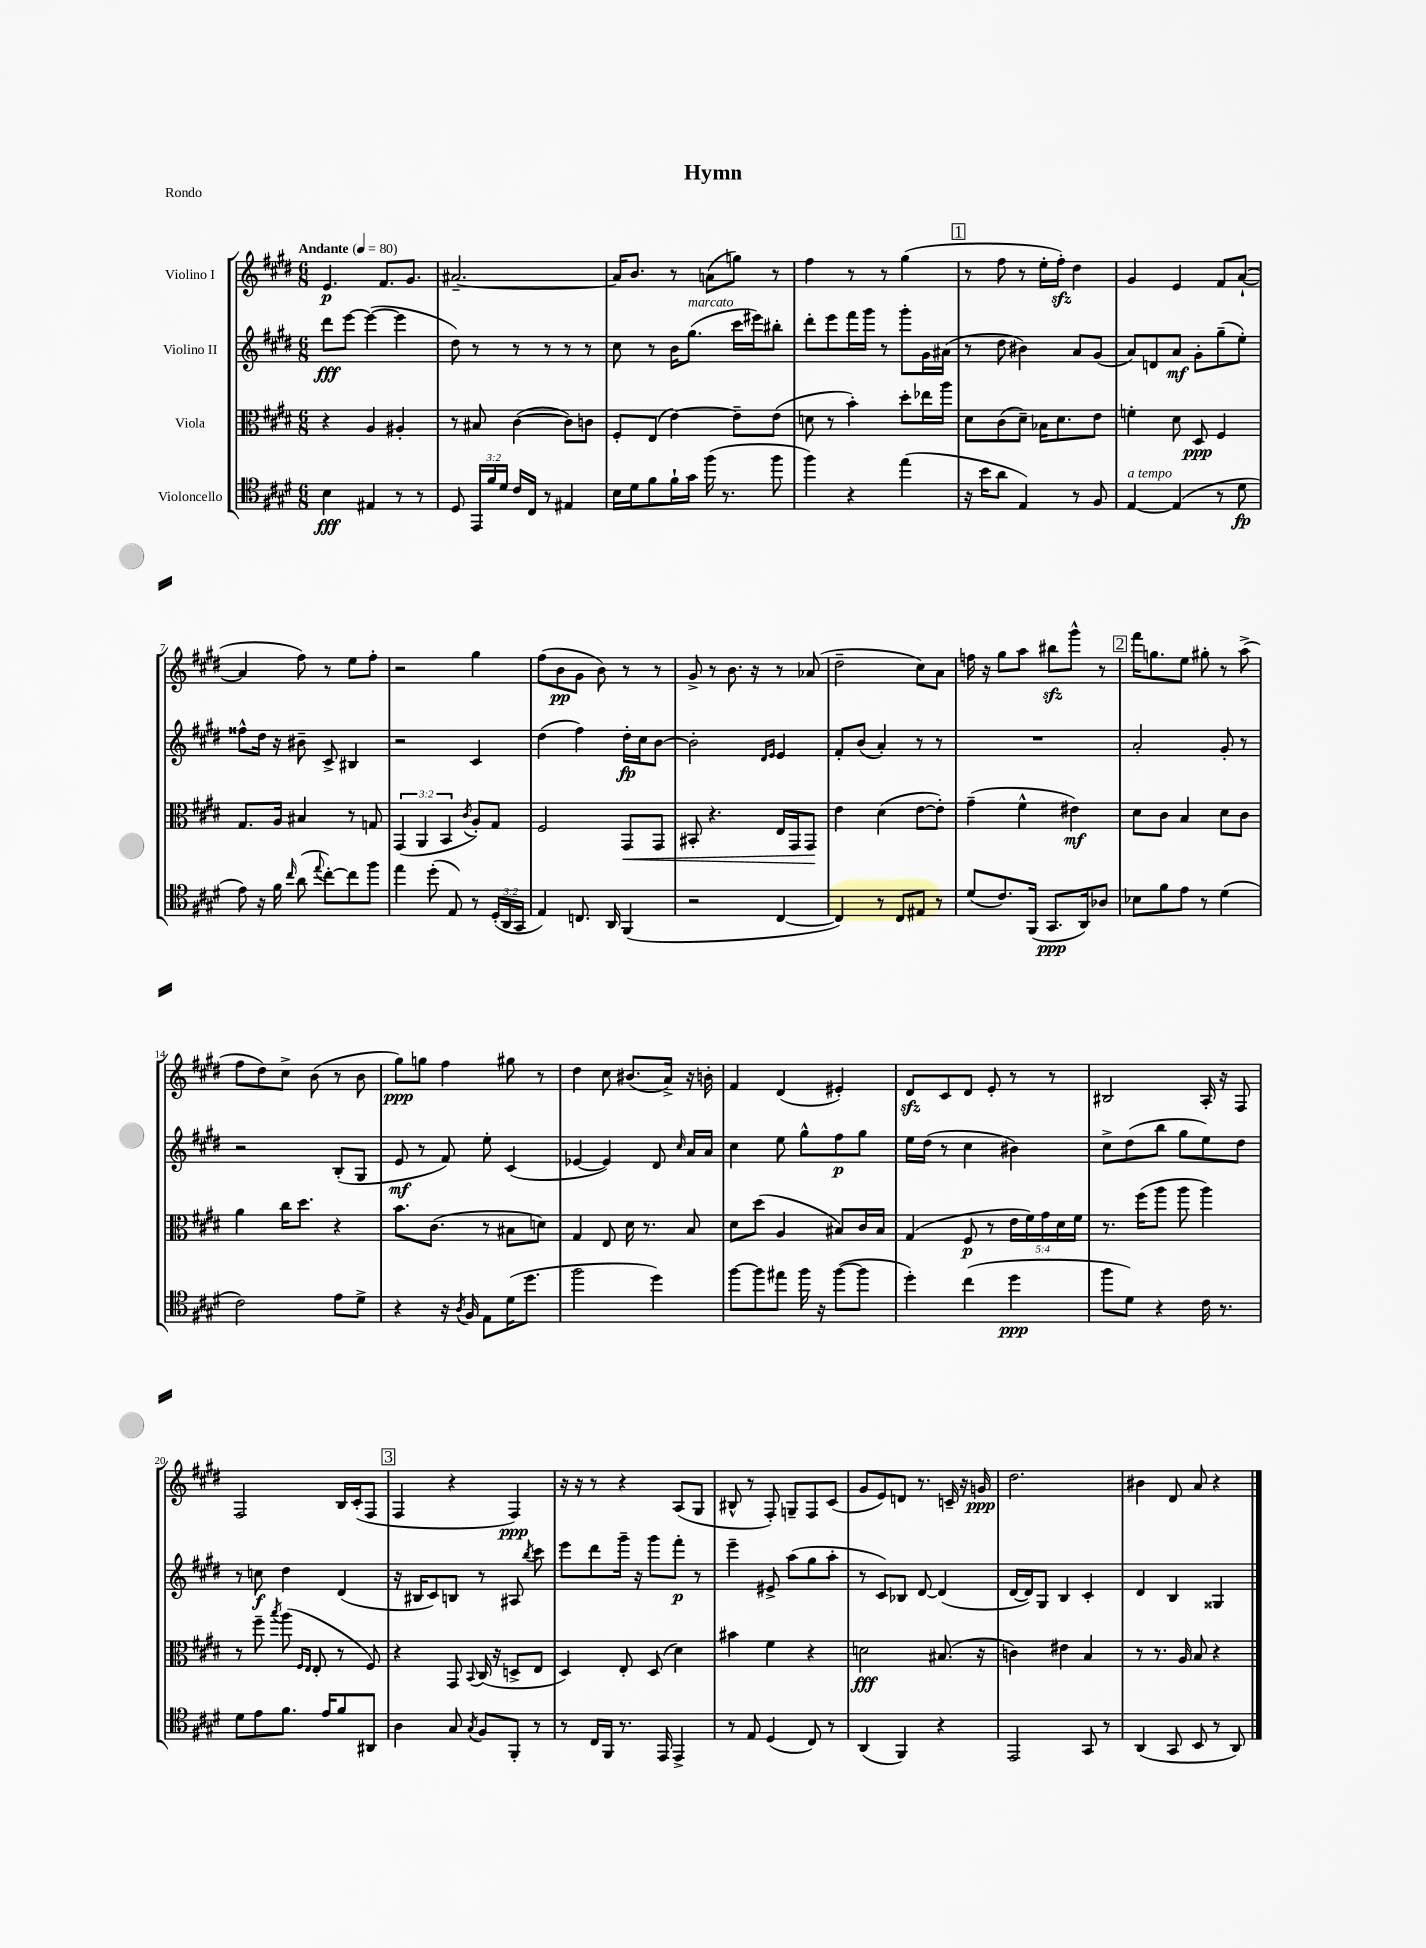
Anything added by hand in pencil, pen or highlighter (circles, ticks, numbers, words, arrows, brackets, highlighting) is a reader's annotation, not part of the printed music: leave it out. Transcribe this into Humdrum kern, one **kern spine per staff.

**kern	**dynam	**kern	**dynam	**kern	**dynam	**kern	**dynam
*part4	*part4	*part3	*part3	*part2	*part2	*part1	*part1
*staff4	*staff4	*staff3	*staff3	*staff2	*staff2	*staff1	*staff1
*I"Violoncello	*	*I"Viola	*	*I"Violino II	*	*I"Violino I	*
*clefC4	*	*clefC3	*	*clefG2	*	*clefG2	*
*k[f#c#g#d#]	*	*k[f#c#g#d#]	*	*k[f#c#g#d#]	*	*k[f#c#g#d#]	*
*M6/8	*	*M6/8	*	*M6/8	*	*M6/8	*
*MM80	*	*MM80	*	*MM80	*	*MM80	*
=1	=1	=1	=1	=1	=1	=1	=1
!	!	!	!	!	!	!LO:TX:a:B:t=Andante	!
4B\	fff	4r	.	8ddd#\L	fff	4.e/	p
.	.	.	.	[8eee\J	.	.	.
4E#X/	.	4A/	.	(4eee\_	.	.	.
.	.	.	.	.	.	8.f#/L	.
8r	.	4A#X'/	.	4eee\]	.	.	.
.	.	.	.	.	.	8.g#/J	.
8r	.	.	.	.	.	.	.
=2	=2	=2	=2	=2	=2	=2	=2
8D#/	.	8r	.	8dd#\)	.	[2.a#X~/	.
24EE/LL	.	8B#X/	.	8r	.	.	.
24f#/	.	.	.	.	.	.	.
24d#/JJ	.	.	.	.	.	.	.
16c#/LL	.	([4c#\	.	8r	.	.	.
16C#/JJ	.	.	.	.	.	.	.
8r	.	.	.	8r	.	.	.
4E#X/	.	8c#\L])	.	8r	.	.	.
.	.	8cn\J	.	8r	.	.	.
=3	=3	=3	=3	=3	=3	=3	=3
16B\LL	.	8F#'/L	.	8cc#\	.	16a#/KL]	.
16d#\J	.	.	.	.	.	8.b/J	.
8f#\	.	(8E/J	.	8r	.	.	.
16f#`\L	.	[4e\)	.	16b\KL	.	8r	.
!	!	!	!	!LO:TX:a:i:t=marcato	!	!	!
16g#\JJ	.	.	.	(8.gg#\J	.	.	.
(16ff#\	.	.	.	.	.	(8an\L	.
8.r	.	.	.	.	.	.	.
.	.	8e~\L]	.	16ccc#\LL	.	8ggn\J)	.
.	.	.	.	16eee#X\J)	.	.	.
8ff#\	.	(8e\J	.	8bb#X'\J	.	8r	.
=4	=4	=4	=4	=4	=4	=4	=4
4ff#\)	.	8dn\	.	8ddd#'\L	.	4ff#\	.
.	.	8r	.	8eee\	.	.	.
4r	.	4b'\)	.	16fff#\L	.	8r	.
.	.	.	.	16ggg#\JJ	.	.	.
.	.	.	.	8r	.	8r	.
(4ee\	.	8dd#'\L	.	8ggg#'\L	.	(4gg#\	.
.	.	16ee-X\L	.	16g#\L	.	.	.
.	.	16aa\JJ	.	(16a#X\JJ	.	.	.
!!LO:REH:place=s1:t=1
=5	=5	=5	=5	=5	=5	=5	=5
16r	.	8d#\L	.	8r	.	8r	.
16b\KL	.	.	.	.	.	.	.
8a\J	.	(8c#\	.	8dd#\	.	8ff#\	.
4E/)	.	8d#~\J)	.	4b#X\)	.	8r	.
.	.	16B-X\KL	.	.	.	16ee'\LL	.
.	.	8.d#\	.	.	.	16ff#zz'\JJ)	.
8r	.	.	.	8a/L	.	4dd#\	.
8F#/	.	8e\J	.	(8g#/J	.	.	.
=6	=6	=6	=6	=6	=6	=6	=6
!LO:TX:a:i:t=a tempo	!	!	!	!	!	!	!
[4E/	.	4fn'\	.	8a/L)	.	4g#/	.
.	.	.	.	8dn/	.	.	.
(4E/]	.	8d#\	.	8a/J	mf	4e/	.
.	.	8D#/	ppp	8g#'\L	.	.	.
8r	.	4F#/	.	(8gg#~\	.	8f#/L	.
8d#\	fp	.	.	8ee'\J)	.	([8a`/J	.
!!LO:LB:g=z
=7	=7	=7	=7	=7	=7	=7	=7
8e\)	.	8.G#/L	.	8ff##X^^\L	.	4a/]	.
16r	.	.	.	16dd#\Jk	.	.	.
16f#\	.	16A/Jk	.	16r	.	.	.
16qqcc#/	.	.	.	.	.	.	.
(8a\	.	4B#X/	.	8b#X~\	.	8ff#\)	.
8qqee/	.	.	.	.	.	.	.
[8cc#'\L)	.	.	.	8c#^/	.	8r	.
8cc#\]	.	8r	.	4B#X/	.	8ee\L	.
8ff#\J	.	8Gn/	.	.	.	8ff#'\J	.
=8	=8	=8	=8	=8	=8	=8	=8
4ee\	.	(6GG#/	.	2r	.	2r	.
.	.	6AA/	.	.	.	.	.
(8dd#'\	.	.	.	.	.	.	.
.	.	6BB/	.	.	.	.	.
8E/)	.	.	.	.	.	.	.
.	.	8qc#/	.	.	.	.	.
8r	.	8A'/L)	.	4c#/	.	4gg#\	.
(24D#'/LL	.	8G#/J	.	.	.	.	.
24AA/	.	.	.	.	.	.	.
24GG#/JJ	.	.	.	.	.	.	.
=9	=9	=9	=9	=9	=9	=9	=9
4E/)	.	2F#/	.	(4dd#\	.	(8ff#\L	.
.	.	.	.	.	.	8b\	pp
8.Cn/	.	.	.	4ff#\)	.	8g#\J	.
.	.	.	.	.	.	8b\)	.
16AA/	.	.	.	.	.	.	.
!	!	!	!LO:HP:b	!	!	!	!
(4FF#/	.	8GG#/L	<	16dd#'\LL	fp	8r	.
.	.	.	.	16cc#\J	.	.	.
.	.	8GG#/J	.	[8b\J	.	8r	.
=10	=10	=10	=10	=10	=10	=10	=10
2r	.	8BB#X'/	.	2b'\]	.	8g#^/	.
.	.	4.r	.	.	.	8r	.
.	.	.	.	.	.	8.b\	.
.	.	.	.	.	.	16r	.
.	.	.	.	16qqd#/LL	.	.	.
.	.	.	.	16qqe/JJ	.	.	.
[4C#/	.	16E/LL	.	4e/	.	8r	.
.	.	16GG#/J	.	.	.	.	.
.	.	8GG#/J	.	.	.	(8a-X/	.
.	.	.	[	.	.	.	.
=11	=11	=11	=11	=11	=11	=11	=11
4C#/])	.	4e\	.	8f#'/L	.	2dd#~\	.
.	.	.	.	(8b/J	.	.	.
8r	.	(4d#\	.	4a'/)	.	.	.
8C#/L	.	.	.	.	.	.	.
8E#X/J	.	[8e\L	.	8r	.	8cc#\L)	.
8r	.	8e'\J])	.	8r	.	8a\J	.
=12	=12	=12	=12	=12	=12	=12	=12
(8d#/L	.	(4g#~\	.	2.r	.	16ffn\	.
.	.	.	.	.	.	16r	.
8.c#/)	.	.	.	.	.	8gg#\L	.
.	.	4f#^^\	.	.	.	8aa\J	.
(16FF#/Jk	.	.	.	.	.	.	.
8.GG#/L	ppp	.	.	.	.	8bb#Xzz\L	.
.	.	4e#X\)	mf	.	.	8ggg#^^\J	.
16AA/k)	.	.	.	.	.	.	.
8A-X/J	.	.	.	.	.	8r	.
!!LO:REH:place=s1:t=2
=13	=13	=13	=13	=13	=13	=13	=13
8B-X\L	.	8d#\L	.	2a'/	.	16fff#\KL	.
.	.	.	.	.	.	8.ggn\	.
8f#\	.	8c#\J	.	.	.	.	.
8e\J	.	4B/	.	.	.	8ee\J	.
8r	.	.	.	.	.	8gg#X'\	.
(4d#\	.	8d#\L	.	8g#'/	.	8r	.
.	.	8c#\J	.	8r	.	(8aa^\	.
!!LO:LB:g=z
=14	=14	=14	=14	=14	=14	=14	=14
2c#\)	.	4a\	.	2r	.	8ff#\L	.
.	.	.	.	.	.	8dd#\)	.
.	.	16cc#\KL	.	.	.	8cc#^\J	.
.	.	8.dd#\J	.	.	.	.	.
.	.	.	.	.	.	(8b\	.
8e\L	.	4r	.	(8B'/L	.	8r	.
8d#^\J	.	.	.	8G#/J	.	8b\	.
=15	=15	=15	=15	=15	=15	=15	=15
4r	.	8.b\L	.	8e/	mf	8gg#\L)	ppp
.	.	.	.	8r	.	8ggn\J	.
.	.	(8.c#\J	.	.	.	.	.
16r	.	.	.	8f#/)	.	4ff#\	.
8qA/	.	.	.	.	.	.	.
16F#/	.	.	.	.	.	.	.
8E\L	.	8r	.	8ee'\	.	.	.
(16d#\K	.	8B#X\L	.	(4c#/	.	8gg#X\	.
8.dd#\J	.	.	.	.	.	.	.
.	.	8dn\J)	.	.	.	8r	.
=16	=16	=16	=16	=16	=16	=16	=16
2ff#\	.	4G#/	.	[4e-X/	.	4dd#\	.
.	.	8E/	.	4e-/])	.	8cc#\	.
.	.	16d#\	.	.	.	(8.b#X/L	.
.	.	8.r	.	.	.	.	.
4dd#\)	.	.	.	8d#/	.	.	.
.	.	.	.	.	.	16a^/Jk)	.
.	.	.	.	16qqcc#/	.	.	.
.	.	8B/	.	16a/LL	.	16r	.
.	.	.	.	16a/JJ	.	16bn'\	.
=17	=17	=17	=17	=17	=17	=17	=17
[8ff#\L	.	8d#\L	.	4cc#\	.	4f#/	.
8ff#\]	.	(8dd#\J	.	.	.	.	.
8ee#X\J	.	4A/	.	8ee\	.	(4d#/	.
16ff#\	.	.	.	8gg#^^\L	.	.	.
16r	.	.	.	.	.	.	.
([8ff#\L	.	8B#X/L)	.	8ff#\	p	4e#X'/)	.
8ff#\J]	.	16c#/L	.	8gg#\J	.	.	.
.	.	16B#/JJ	.	.	.	.	.
=18	=18	=18	=18	=18	=18	=18	=18
4dd#'\)	.	(4G#/	.	16ee\LL	.	8d#zz/L	.
.	.	.	.	(16dd#\JJ	.	.	.
.	.	.	.	8r	.	8c#/	.
(4cc#\	.	8F#/	p	4cc#\	.	8d#/J	.
.	.	8r	.	.	.	8e'/	.
4dd#\	ppp	20e\LL	.	4b#X\)	.	8r	.
.	.	20f#\)	.	.	.	.	.
.	.	20g#\	.	.	.	.	.
.	.	.	.	.	.	8r	.
.	.	20d#\	.	.	.	.	.
.	.	20f#\JJ	.	.	.	.	.
=19	=19	=19	=19	=19	=19	=19	=19
8ff#\L	.	8.r	.	8cc#^\L	.	2B#X/	.
8d#\J)	.	.	.	(8dd#\	.	.	.
.	.	(16ff#\KL	.	.	.	.	.
4r	.	8aa\J	.	8bb\J	.	.	.
.	.	8aa\	.	8gg#\L	.	.	.
16c#\	.	4aa\)	.	8ee\)	.	16A'/	.
8.r	.	.	.	.	.	16r	.
.	.	.	.	8dd#\J	.	8F#/	.
!!LO:LB:g=z
=20	=20	=20	=20	=20	=20	=20	=20
8d#\L	.	8r	.	8r	.	2F#/	.
8e\	.	8ff#~\	.	8ccn\	f	.	.
.	.	8qbb/	.	.	.	.	.
8.f#\J	.	(8aa\	.	4dd#\	.	.	.
.	.	16qqF#/LL	.	.	.	.	.
.	.	16qqE/JJ	.	.	.	.	.
.	.	8E'/	.	.	.	.	.
16e/KL	.	.	.	.	.	.	.
8f#/	.	8r	.	(4d#/	.	16B/LL	.
.	.	.	.	.	.	(16c#'/J	.
8AA#X/J	.	8F#/)	.	.	.	8F#/J	.
!!LO:REH:place=s1:t=3
=21	=21	=21	=21	=21	=21	=21	=21
4A\	.	4r	.	16r	.	4F#/	.
.	.	.	.	16B#X/KL	.	.	.
.	.	.	.	8c#/)	.	.	.
8G#/	.	8GG#/	.	8Bn/J	.	4r	.
8qG#/	.	8qqBB/	.	.	.	.	.
8F#/L	.	(16C#/	.	8r	.	.	.
.	.	16r	.	.	.	.	.
8FF#'/J	.	8Dn^/L	.	8A#X/	.	4F#/)	ppp
.	.	.	.	8qbb/	.	.	.
8r	.	8E/J	.	8ccc#\	.	.	.
=22	=22	=22	=22	=22	=22	=22	=22
8r	.	4D#/)	.	8eee\L	.	16r	.
.	.	.	.	.	.	16r	.
16C#/LL	.	.	.	8ddd#\	.	8r	.
16FF#/JJ	.	.	.	.	.	.	.
8.r	.	8E'/	.	16ggg#~\Jk	.	4r	.
.	.	.	.	16r	.	.	.
.	.	(8D#/	.	8ggg#\L	.	.	.
16EE/	.	.	.	.	.	.	.
4EE^/	.	4d#\)	.	8fff#'\J	p	(8A/L	.
.	.	.	.	8r	.	8G#/J	.
=23	=23	=23	=23	=23	=23	=23	=23
8r	.	4b#X\	.	4eee~\	.	8B#X^^/	.
8E/	.	.	.	.	.	8r	.
(4D#/	.	4f#\	.	8e#X^/	.	8F#'/)	.
.	.	.	.	(8aa\L	.	8Gn~/L	.
8C#/)	.	4r	.	8gg#\	.	8F#/	.
8r	.	.	.	8aa'\J	.	(8c#/J	.
=24	=24	=24	=24	=24	=24	=24	=24
(4AA/	.	2dn\	fff	8r	.	8g#/L	.
.	.	.	.	8c#/L)	.	8e/)	.
4FF#/)	.	.	.	8B-X/J	.	8dn/J	.
.	.	.	.	[8d#/	.	8.r	.
4r	.	(8.B#X/	.	(4d#/]	.	.	.
.	.	.	.	.	.	16cn~/	.
.	.	.	.	.	.	16r	.
.	.	16r	.	.	.	16gn/	ppp
=25	=25	=25	=25	=25	=25	=25	=25
2EE/	.	4cn\)	.	[16d#/LL	.	2.dd#\	.
.	.	.	.	16d#/J])	.	.	.
.	.	.	.	8G#/J	.	.	.
.	.	4e#X\	.	4B/	.	.	.
8GG#/	.	4B/	.	4c#'/	.	.	.
8r	.	.	.	.	.	.	.
=26	=26	=26	=26	=26	=26	=26	=26
(4AA/	.	8r	.	4d#/	.	4b#X\	.
.	.	8.r	.	.	.	.	.
8GG#/	.	.	.	4B/	.	8d#/	.
.	.	16A/	.	.	.	.	.
8BB/	.	8B/	.	.	.	8a/	.
8r	.	4r	.	4G##X/	.	4r	.
8AA/)	.	.	.	.	.	.	.
==	==	==	==	==	==	==	==
*-	*-	*-	*-	*-	*-	*-	*-
